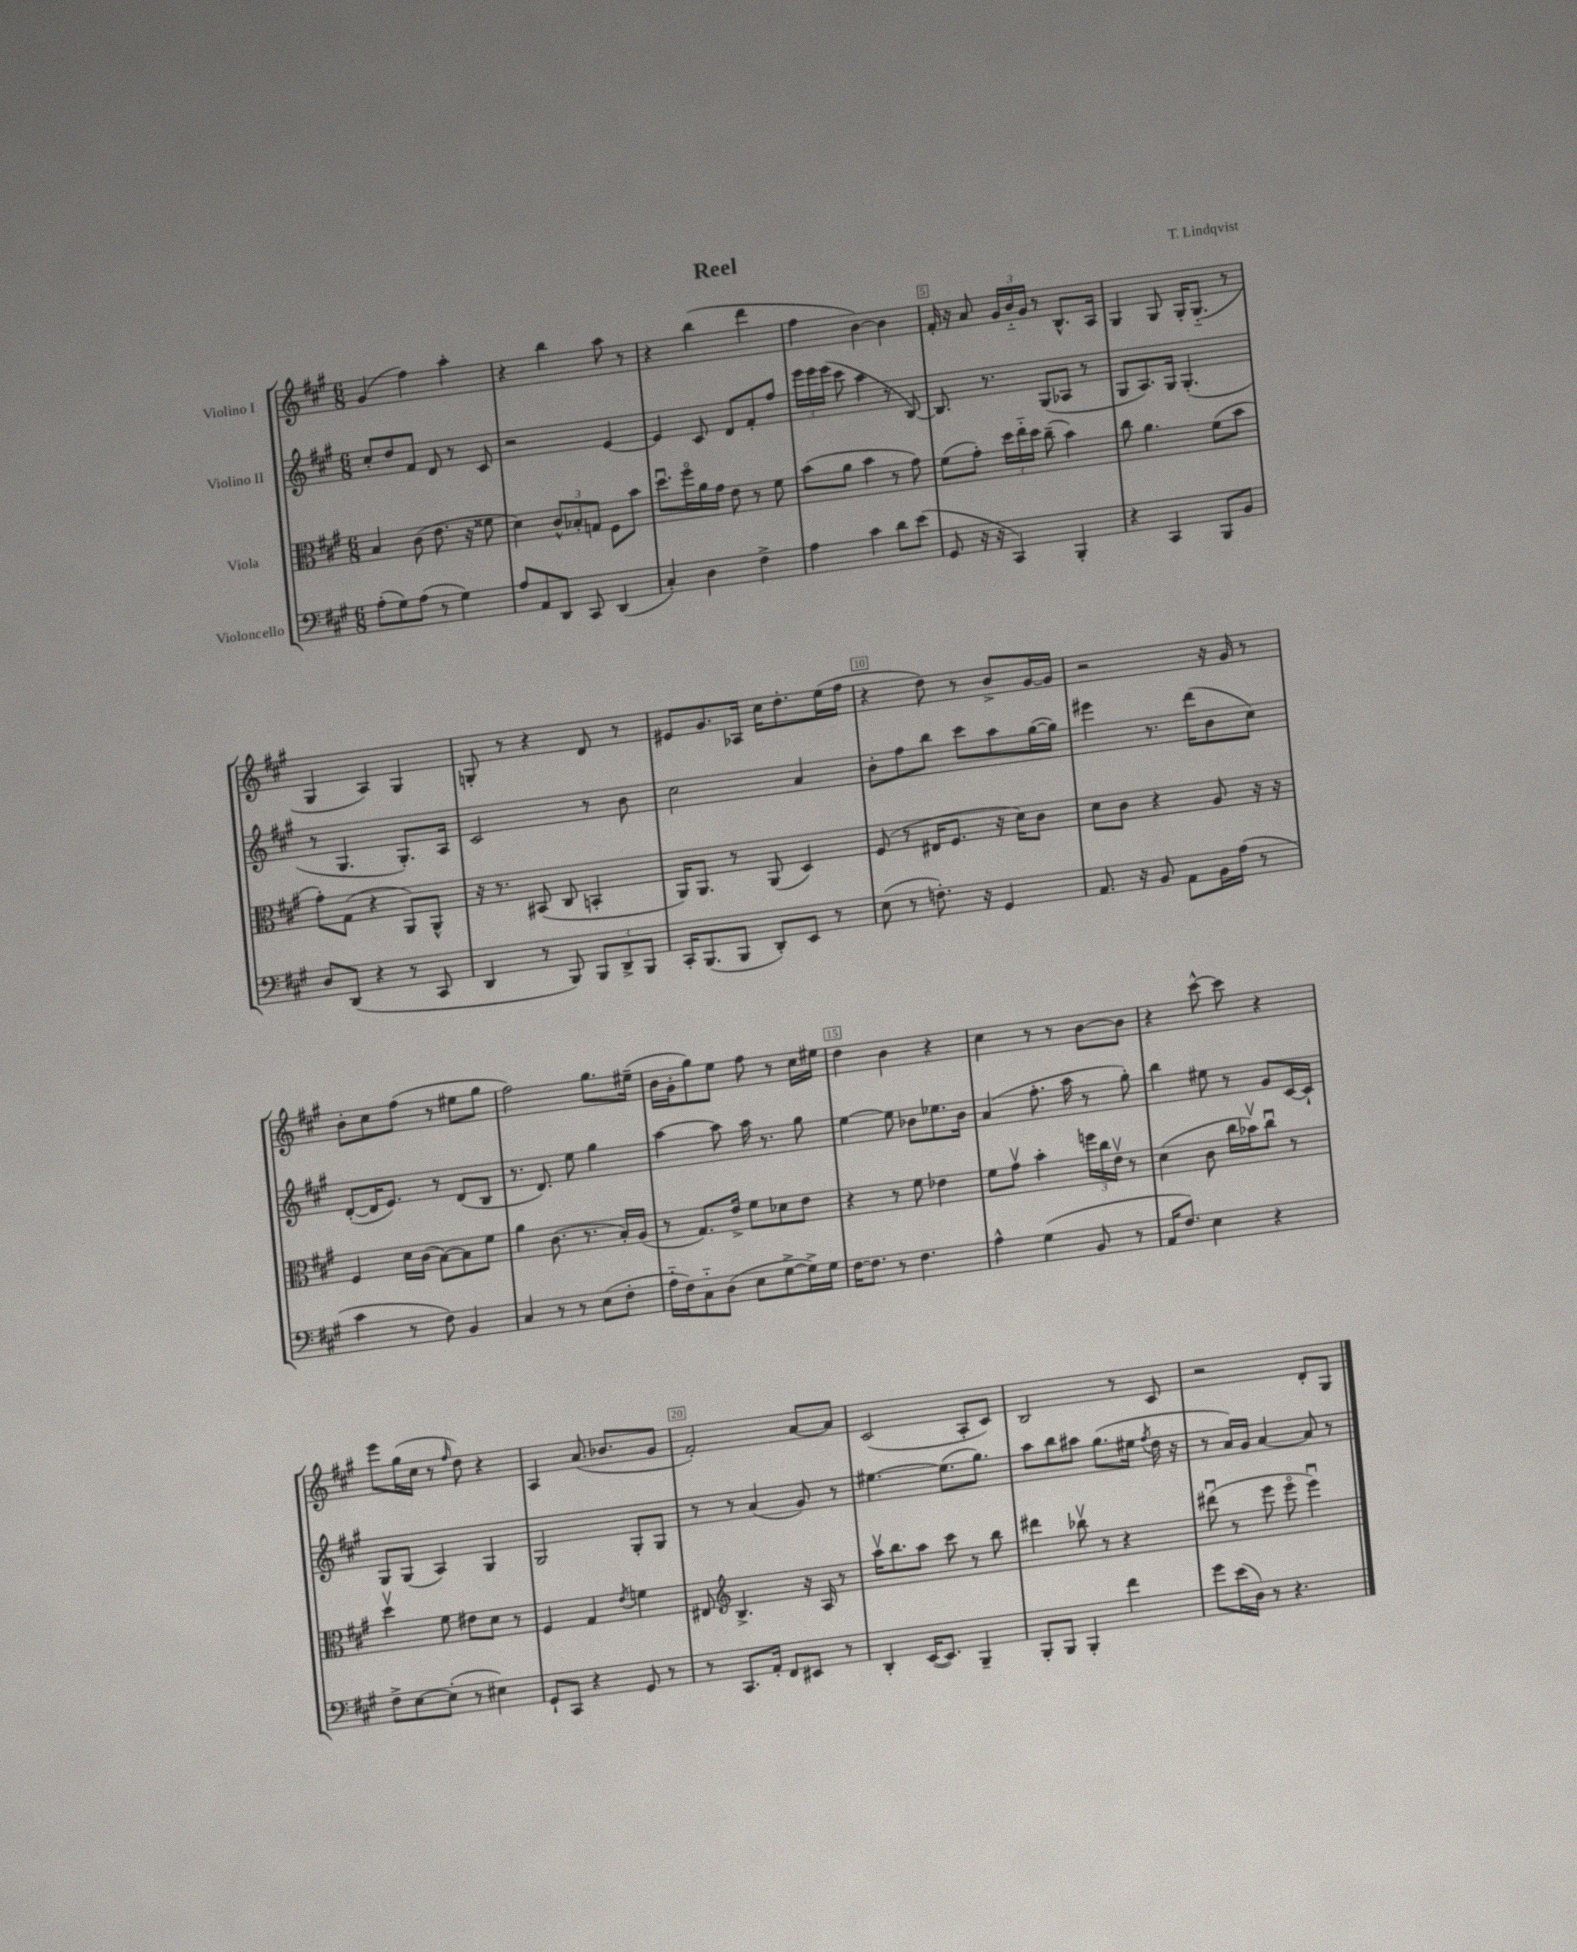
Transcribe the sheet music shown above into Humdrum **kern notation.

**kern	**kern	**kern	**kern
*staff4	*staff3	*staff2	*staff1
*clefF4	*clefC3	*clefG2	*clefG2
*k[f#c#g#]	*k[f#c#g#]	*k[f#c#g#]	*k[f#c#g#]
*M6/8	*M6/8	*M6/8	*M6/8
(8A'\L	4B/	8cc#'/L	(4g#/
8G#\)	.	8dd/	.
(8A\J	(8c#\	8f#/J	4ff#\)
8r	8.e\	8d/	.
4G#\)	.	8r	4aa'\
.	16r	.	.
.	8f##\	8c#/	.
=	=	=	=
8A/L	4d\)	2r	4r
8AA/	.	.	.
8DD/J	12c#^^/L	.	4bb\
.	12B-'/	.	.
8CC#/	.	.	.
.	12G/J	.	.
(4DD/	8F#\L	[4e/	8aa\
.	8b\J	.	8r
=	=	=	=
4C#'/)	8.ddu\L	4e/]	4r
.	16ff#o\L	.	.
4D\	16a\	8c#/	(4bb\
.	16g#\JJ	.	.
.	8e\	8d/L	.
4F#^\	8r	8f#'/	4ddd\
.	8f#\	8ff#/J	.
=	=	=	=
4A\	(8b\L	24eee\LL	4ff#\
.	.	24eee\	.
.	.	(24eee\JJ	.
.	8a\J	8ccc#\	.
4c#\	4b\	4aa\	[4b\)
8d\L	8r	8r	4b\]
(8e\J	8g#\)	[8B/)	.
=	=	=	=
8GG#/	(8f#\L	8.B/]	16f#'/
.	.	.	16r
16r	8g#'\J)	.	8a/
16r	.	8.r	.
4CC#/)	24dd\LL	.	24g#/LL
.	24ee'~\	.	24b'~/
.	24dd\JJ	.	24g#/JJ
.	(8cc#~\	(8G#/L	8r
4BBB'/	4b\)	8A-/J	8.B^^/L
.	.	8r	.
.	.	.	16A/Jk
=	=	=	=
4r	8cc#\	8G#/L	4G#/
.	4.a\	8.A/)	.
4CC#/	.	.	8G#/
.	.	16G#/Jk	.
.	.	(4.G#'/	16G#'/LK
.	.	.	(8.G#'~/J
8BBB/L	(8f#\L	.	.
8BB/J	8b\J	.	8r
=	=	=	=
8D/L	8g#'\L)	8r	4G#/
(8DD/J	(8G#\J	4.G#/	.
4r	4r	.	4A/)
8r	8AA/L)	8.G#'/L)	4G#/
8CC#/	8AA^^/J	.	.
.	.	16A/Jk	.
=	=	=	=
4DD/	16r	2c#/	8G'/
.	8.r	.	.
.	.	.	8r
8r	(8BB#/	.	4r
8BBB/)	8C#/	.	.
12BBB/L	4BB'/	8r	8d/
12DD^/	.	.	.
.	.	8b\	8r
12BBB/J	.	.	.
=	=	=	=
16CC#'/LK	16AA/LK)	2cc#\	8e#/L
(8.BBB/	8.AA/J	.	.
.	.	.	8.g#/
8BBB/J	8r	.	.
.	.	.	16A-/Jk
8DD'/L)	(8AA/	.	16cc#\LK
.	.	.	8.dd'\
8EE/J	4D/)	4a/	.
8r	.	.	(16ee\L
.	.	.	16ff#\JJ
=	=	=	=
(8E\	(8F#/	8b'\L	4r
8r	8r	8ff#\	.
8.F'\)	16E#/LK	8bb\J	8dd\)
.	8.F#/J	.	.
.	.	8ccc#\L	8r
16r	.	.	.
4GG#/	16r	8aa\	8b^/L
.	16d\LK)	.	.
.	8c#\J	([16gg#\L	[16g#/L
.	.	16gg#\]JJ)	16g#/]JJ
=	=	=	=
8.AA/	8d\L	4eee#\	2r
.	8c#\J	.	.
16r	.	.	.
8BB/	4r	8.r	.
8AA\L	.	.	.
.	.	(16ddd\LK	.
16BB\L	8A/	8b\	16r
(16A\JJ	.	.	16g#/
8r	16r	8cc#\J)	8r
.	16r	.	.
=	=	=	=
4c#\	4F#/	([8d'/L	8b'\L
.	.	16d/]K	8cc#\
.	.	8.e/J)	.
8r	16d\LL	.	(8ff#\J
.	(16c#\JJ	.	.
8F#\)	[8B\L)	8r	8r
4BB/	8B\]	(8d/L	8ee#\L
.	8f#\J	8B/J	8gg#\J
=	=	=	=
4C#/	4a\	8.r	2ff#\)
.	.	8.d/)	.
8r	(8.c#\	.	.
8r	.	8ee\	.
.	8.r	.	.
(8E\L	.	4gg#\	8.gg#\L
8F#'\J	16B'/LL)	.	.
.	(16A/JJ	.	(16ee#~\Jk
=	=	=	=
16A'~\LL	8r	[4aa\	16b\LL
16F#\J)	.	.	16g#'\J
8C#'~\	8.G#/L)	.	8gg#\)
(8D\J	.	8aa\]	8ee\J
.	16e^/Jk	.	.
8E\L	8f#\L	16aa\	8ff#\
.	.	8.r	.
[8G#^\	8d-\	.	8r
16G#^\]L)	8e\J	8gg#\	16cc#\LL
16G#\JJ	.	.	16ee#\JJ
=	=	=	=
[16F#\LK	4r	[4ee\	4dd\
8.F#\]J	.	.	.
8r	8r	8ee\]	4b\
4.F#\	8f#\	8b-\L	.
.	4e-\	8.ee-\	4r
.	.	16b-\Jk	.
=	=	=	=
4A^^\	8f#\L	(4a/	4cc#\
.	8g#v\J	.	.
(4G#\	4b'\	8.ff#'\	8r
.	.	.	8r
.	.	16aa\	.
8BB/	24ff\LL	8r	[8b\L
.	24cc#\	.	.
.	24ev\JJ	.	.
8r	8r	8gg#'\)	8b\]J
=	=	=	=
16AA/LK	(4d\	4bb\	4r
8.F#/J)	.	.	.
4E\	8c#\	8ee#\	[8ccc#^^\
.	16cc#\LL	8r	8ccc#\]
.	16b-v\J)	.	.
4r	8cc#u\J	8g#/L	4r
.	8r	[16c#/L	.
.	.	16c#`/]JJ	.
=	=	=	=
8F#^\L	4ddv\	8G#/L	8eee\L
[8E\	.	(8G#/J	(16gg#\L
.	.	.	16cc#\JJ
(8E'\]J	8f#\	4A/)	8r
.	.	.	16qqff#/
8r	8e#\L	.	8dd\)
4E#\)	8d\J	4G#/	4r
.	8r	.	.
=	=	=	=
8GG#`/L	4F#/	2G#/	4A/
8CC#/J	.	.	.
4r	4G#/	.	(8.a/
.	.	.	8.b-/L
.	8qe/	.	.
8GG#/	4f\	8G#'/L	.
8r	.	8G#/J	8g#/J
=	=	=	=
8r	8E#/	8r	2f#'/)
*	*clefG2	*	*
8.CC#/L	4.B^/	8r	.
.	.	(4a/	.
16AA'/Jk	.	.	.
8FF#/L	.	.	.
8EE#/J	16r	8g#/)	[8a/L
.	16A/	.	.
8r	8r	8r	8a/]J
=	=	=	=
4DD'/	16aav\LK	[4.ee#\	(2c#/
.	8.bb\	.	.
([16EE/LK	8aa\J	.	.
8.EE/]J)	.	.	.
.	8ccc#\	(8.ee#\]L	.
4BBB~/	8r	.	8A'/L
.	.	8.gg#\J)	.
.	8bb\	.	8c#/J)
=	=	=	=
8BBB'/L	4ddd#\	8aa\L	2B/
8BBB/J	.	8bb\	.
4BBB'/	8bb-v\	8aa#\J	.
.	8r	(8.gg#\L	.
4f#\	4r	.	8r
.	.	16ee#\Jk	.
.	.	8qff#/	.
.	.	16dd\	8c#/
.	.	16r	.
=	=	=	=
8g#\L	(8ddd#u\	8r	2r
(16e\L	8r	16a/LL)	.
16D\JJ)	.	16g#/JJ	.
8r	8eee\	[4a/	.
4.r	8eeeo\	.	.
.	4eeeu\)	8a/]	8d'/L
.	.	8r	8G#/J
==	==	==	==
*-	*-	*-	*-
